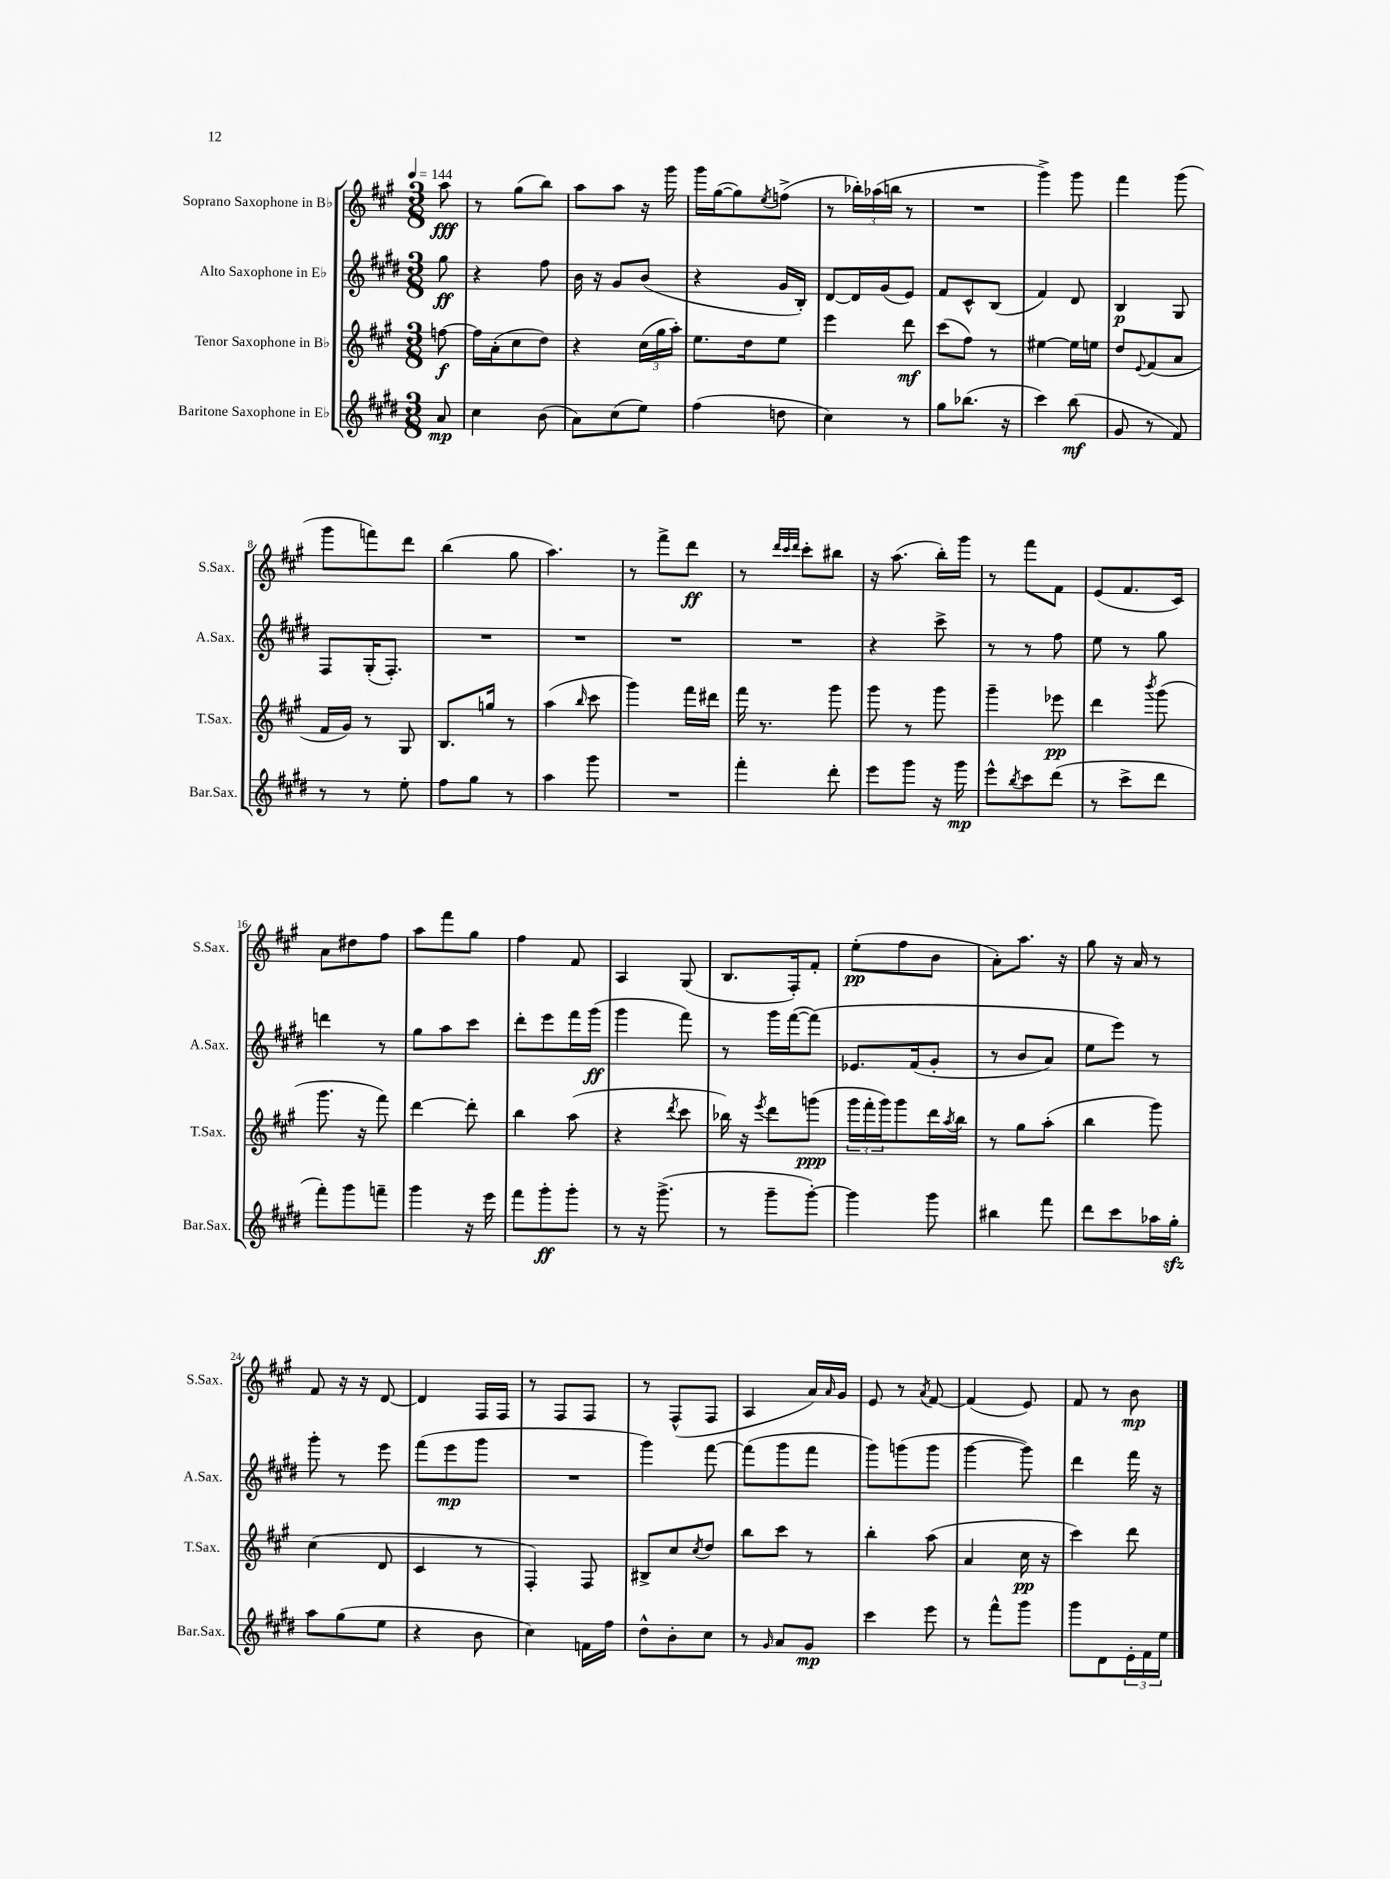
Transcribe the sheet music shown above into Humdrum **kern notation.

**kern	**kern	**kern	**kern
*staff4	*staff3	*staff2	*staff1
*clefG2	*clefG2	*clefG2	*clefG2
*k[f#c#g#d#]	*k[f#c#g#]	*k[f#c#g#d#]	*k[f#c#g#]
*M3/8	*M3/8	*M3/8	*M3/8
*MM144	*MM144	*MM144	*MM144
8a	[8ff	8gg#	8aa
=	=	=	=
4cc#	16ff]	4r	8r
.	(16a'	.	.
.	8cc#	.	(8gg#
(8b	8dd)	8ff#	8bb)
=	=	=	=
8a)	4r	16b	8aa
.	.	16r	.
(8cc#	.	8g#	8aa
8ee)	(24cc#	(8b	16r
.	24gg#	.	.
.	.	.	16ggg#
.	24aa')	.	.
=	=	=	=
(4ff#	8.ee	4r	16ggg#
.	.	.	([16gg#
.	.	.	8gg#])
.	16dd	.	.
.	.	.	8qee
8dd	8ee	16g#	(8ff^
.	.	16B')	.
=	=	=	=
4cc#)	4eee	[8d#	8r
.	.	16d#]	24bb-')
.	.	.	(24aa-
.	.	(16g#	.
.	.	.	24bb
8r	8ddd	8e)	8r
=	=	=	=
8gg#	(8ccc#	8f#	4.r
(8.bb-	8ff#)	8c#^^	.
.	8r	(8B	.
16r	.	.	.
=	=	=	=
4ccc#)	[4ee#	4f#)	4ggg#^)
(8bb	16ee#]	8d#	8ggg#
.	16ee	.	.
=	=	=	=
8g#	8dd	4B	4fff#
.	8qqe	.	.
8r	(8f#	.	.
8f#)	8a	8G#	(8ggg#
=	=	=	=
8r	16f#	8F#	8ggg#
.	16g#)	.	.
8r	8r	(16G#'	8fff)
.	.	8.F#')	.
8ee'	8G#	.	8ddd
=	=	=	=
8ff#	8.B	4.r	(4bb
8gg#	.	.	.
.	16gg	.	.
8r	8r	.	8gg#
=	=	=	=
4aa	(4aa	4.r	4.aa)
.	16qqbb	.	.
8ggg#	8ccc#	.	.
=	=	=	=
4.r	4ggg#)	4.r	8r
.	.	.	8fff#^
.	16fff#	.	8ddd
.	16ddd#	.	.
=	=	=	=
4fff#'	16fff#	4.r	8r
.	8.r	.	.
.	.	.	32qqddd
.	.	.	32qqccc#
.	.	.	32qqddd
.	.	.	8ccc#'
8ddd#'	8ggg#	.	8bb#
=	=	=	=
8eee	8ggg#	4r	16r
.	.	.	(8.aa
8ggg#	8r	.	.
16r	8ggg#	8ccc#^	16bb')
16ggg#	.	.	16ggg#
=	=	=	=
8eee^^	4ggg#~	8r	8r
8qbb	.	.	.
8ccc#	.	8r	8fff#
(8ddd#	8eee-	8ff#	8f#
=	=	=	=
8r	4ddd	8ee	(8e
8ccc#^	.	8r	8.f#
.	8qbbb	.	.
8ddd#	(8ggg#	8gg#	.
.	.	.	16c#)
=	=	=	=
8fff#')	8.ggg#	4ddd	8a
8ggg#	.	.	8dd#
.	16r	.	.
8fff~	8fff#)	8r	8ff#
=	=	=	=
4ggg#	[4ddd	8gg#	8aa
.	.	8aa	8fff#
16r	8ddd']	8ccc#	8gg#
16eee	.	.	.
=	=	=	=
8fff#	4bb	8ddd#'	4ff#
8ggg#'	.	8eee	.
8ggg#'	(8aa	16fff#	8f#
.	.	(16ggg#	.
=	=	=	=
8r	4r	4ggg#	4A
16r	.	.	.
(8.ggg#^	.	.	.
.	8qddd	.	.
.	8ccc#	8fff#)	(8G#
=	=	=	=
8r	16bb-)	8r	8.B
.	16r	.	.
.	8qeee	.	.
8ggg#~	8ddd	16ggg#	.
.	.	([16fff#	16F#')
[8ggg#')	(8ggg	&(8fff#])	8f#'
=	=	=	=
4ggg#]	24ggg#	8.e-	(8ee'
.	24fff#'	.	.
.	24ggg#)	.	.
.	8ggg#	.	8ff#
.	.	(16f#	.
8ggg#	16ddd	8g#'	8b
.	8qaa	.	.
.	16bb	.	.
=	=	=	=
4bb#	8r	8r	8a')
.	8gg#	8b	8.aa
8fff#	(8aa'	8a)	.
.	.	.	16r
=	=	=	=
8ddd#	4bb	8ee	8gg#
8ccc#	.	8eee&)	16r
.	.	.	16a
16aa-	8ggg#)	8r	8r
16gg#'	.	.	.
=	=	=	=
8aa	(4cc#	8ggg#'	8f#
(8gg#	.	8r	16r
.	.	.	16r
8ee	8d	8eee	[8d
=	=	=	=
4r	4c#	(8fff#	4d]
.	.	8eee	.
8b	8r	8ggg#	16F#
.	.	.	16F#
=	=	=	=
4cc#)	4F#')	4.r	8r
.	.	.	8F#
16f	8F#	.	8F#
16ff#	.	.	.
=	=	=	=
8dd#^^	8B#^	4ggg#)	8r
8b'	8cc#	.	(8F#^^
.	8qcc#	.	.
8cc#	8dd	[8fff#	8F#
=	=	=	=
8r	8bb	(8fff#]	4A
16qqg#	.	.	.
8a	8ccc#	8ggg#	.
8g#	8r	8fff#	16a)
.	.	.	16qqa
.	.	.	16g#
=	=	=	=
4ccc#	4bb'	8ggg#)	8e
.	.	(8ggg	8r
.	.	.	8qa
8eee	(8aa	8ggg	[8f#
=	=	=	=
8r	4a	[4ggg#	(4f#]
8fff#^^	.	.	.
8ggg#	16cc#	8ggg#])	8e)
.	16r	.	.
=	=	=	=
8ggg#	4ccc#)	4ddd#	8f#
8d#	.	.	8r
24e'	8ddd	16fff#	8b
24f#	.	.	.
.	.	16r	.
24ee	.	.	.
==	==	==	==
*-	*-	*-	*-
